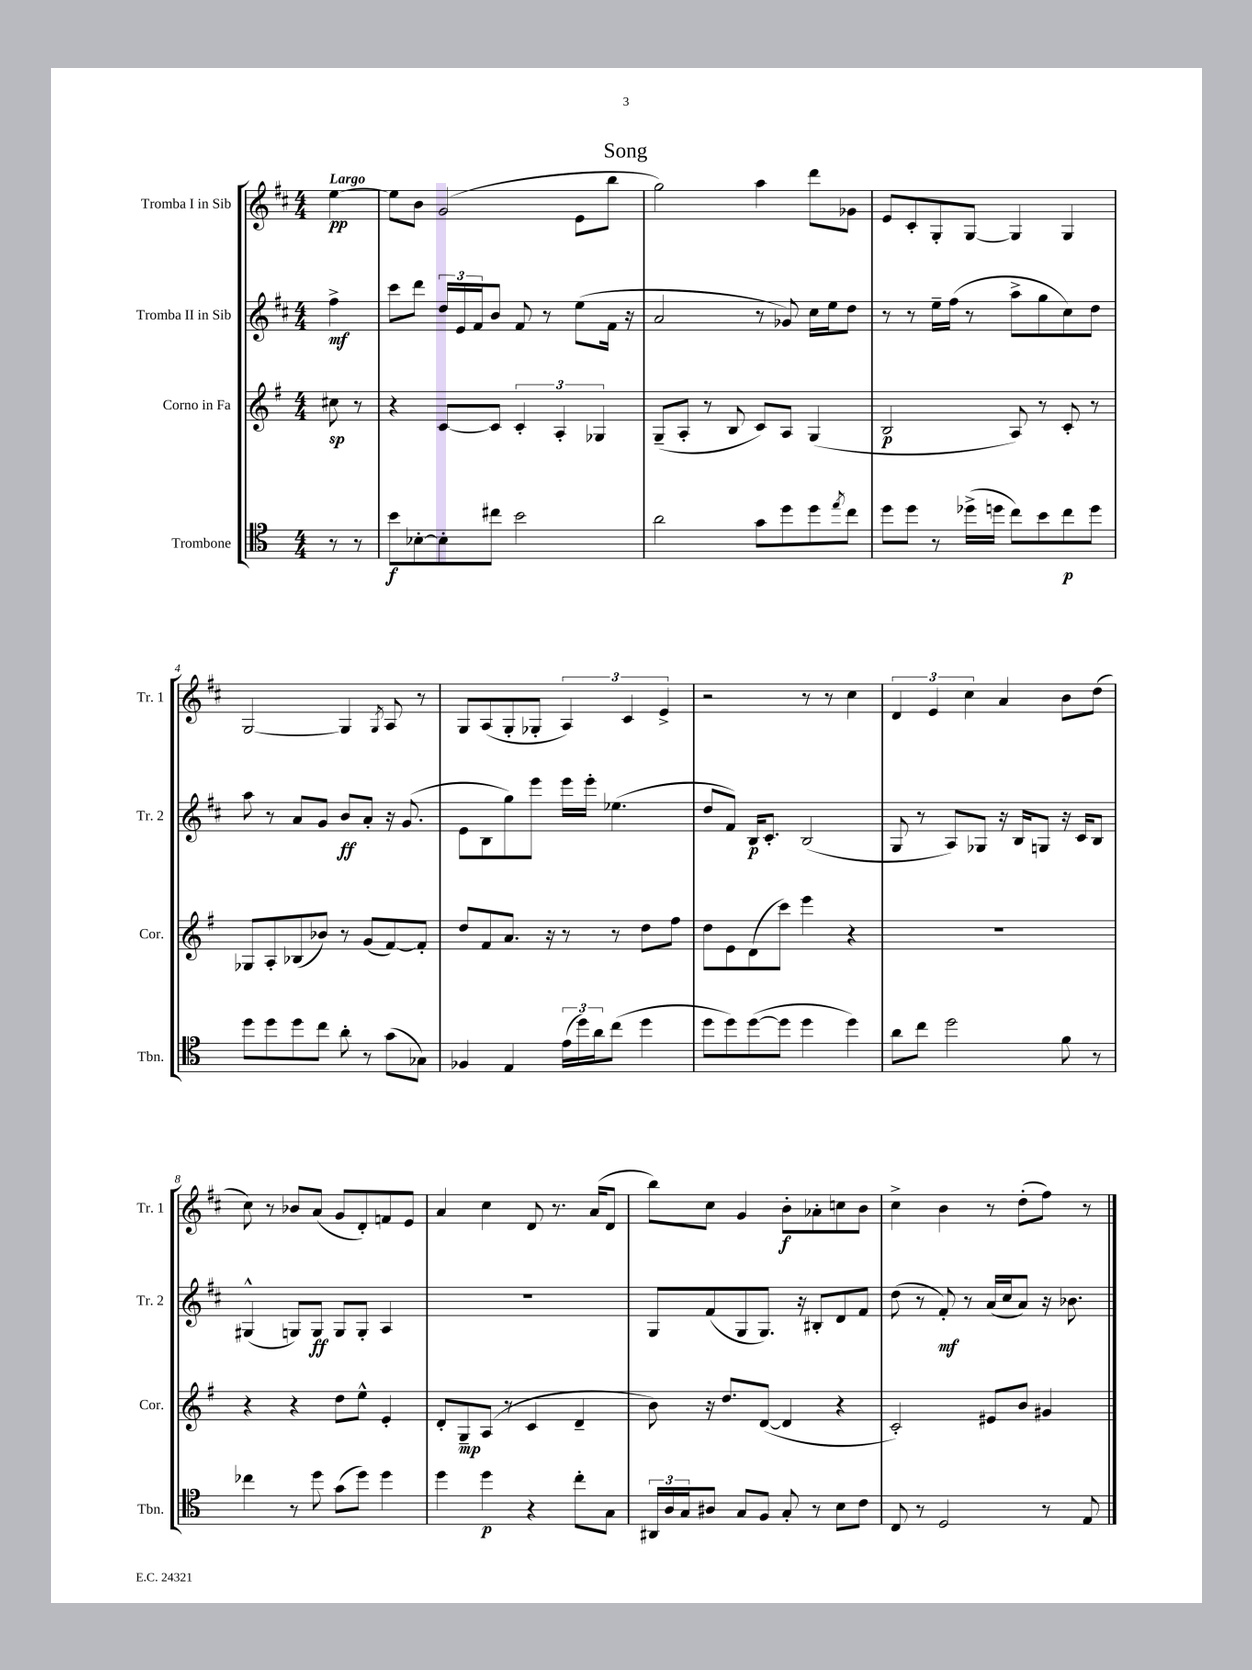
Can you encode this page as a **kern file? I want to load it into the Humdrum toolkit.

**kern	**dynam	**kern	**dynam	**kern	**dynam	**kern	**dynam
*part4	*part4	*part3	*part3	*part2	*part2	*part1	*part1
*staff4	*staff4	*staff3	*staff3	*staff2	*staff2	*staff1	*staff1
*I"Trombone	*	*I"Corno in Fa	*	*I"Tromba II in Sib	*	*I"Tromba I in Sib	*
*I'Tbn.	*	*I'Cor.	*	*I'Tr. 2	*	*I'Tr. 1	*
*clefC4	*	*clefG2	*	*clefG2	*	*clefG2	*
*k[]	*	*k[f#]	*	*k[f#c#]	*	*k[f#c#]	*
*M4/4	*	*M4/4	*	*M4/4	*	*M4/4	*
=	=	=	=	=	=	=	=
!	!	!	!	!	!	!LO:TX:a:B:t=Largo	!
8r	.	8cc#X\	sp	4ff#^\	mf	[4ee\	pp
8r	.	8r	.	.	.	.	.
=1	=1	=1	=1	=1	=1	=1	=1
8b\L	f	4r	.	8ccc#\L	.	8ee\L]	.
[8B-X'\	.	.	.	8ddd\J	.	8b\J	.
8B-'\]	.	[8c/L	.	24dd/LL	.	(2g/	.
.	.	.	.	24e/	.	.	.
.	.	.	.	24f#/J	.	.	.
8cc#X\J	.	8c/J]	.	8b/J	.	.	.
2b\	.	6c'/	.	8f#/	.	.	.
.	.	.	.	8r	.	.	.
.	.	6A'/	.	.	.	.	.
.	.	.	.	(8ee\L	.	8e\L	.
.	.	6G-X/	.	.	.	.	.
.	.	.	.	16f#\Jk	.	8bb\J	.
.	.	.	.	16r	.	.	.
=2	=2	=2	=2	=2	=2	=2	=2
2a\	.	(8G~/L	.	2a/	.	2gg\)	.
.	.	8A'/J	.	.	.	.	.
.	.	8r	.	.	.	.	.
.	.	8B/	.	.	.	.	.
8g\L	.	8c/L)	.	8r	.	4aa\	.
8dd\	.	8A/J	.	8g-X/)	.	.	.
8dd\	.	(4G/	.	16cc#\LL	.	8ddd\L	.
.	.	.	.	16ee\J	.	.	.
8qee/	.	.	.	.	.	.	.
8cc\J	.	.	.	8dd\J	.	8g-X\J	.
=3	=3	=3	=3	=3	=3	=3	=3
8dd\L	.	2B/	p	8r	.	8e/L	.
8dd\J	.	.	.	8r	.	8c#'/	.
8r	.	.	.	16ee~\LL	.	8G'/	.
.	.	.	.	(16ff#\JJ	.	.	.
(16dd-X^\LL	.	.	.	8r	.	[8G/J	.
16ddn\JJ	.	.	.	.	.	.	.
8cc\L)	.	8A/)	.	8aa^\L	.	4G/]	.
8b\	.	8r	.	8gg\	.	.	.
8cc\	p	8c'/	.	8cc#\)	.	4G/	.
8dd\J	.	8r	.	8dd\J	.	.	.
!!LO:LB:g=z
=4	=4	=4	=4	=4	=4	=4	=4
8dd\L	.	8G-X/L	.	8aa\	.	[2G/	.
8dd\	.	8A'/	.	8r	.	.	.
8dd\	.	(8B-X/	.	8a/L	.	.	.
8cc\J	.	8b-X/J)	.	8g/J	.	.	.
8a'\	.	8r	.	8b/L	ff	4G/]	.
8r	.	(8g/L	.	8a'/J	.	.	.
.	.	.	.	.	.	8qG/	.
(8g\L	.	[8f#/)	.	16r	.	8A/	.
.	.	.	.	(8.g/	.	.	.
8G-X\J)	.	8f#'/J]	.	.	.	8r	.
=5	=5	=5	=5	=5	=5	=5	=5
4F-X/	.	8dd/L	.	8e\L	.	8G/L	.
.	.	8f#/	.	8B\	.	(8A/	.
4E/	.	8.a/J	.	8gg\)	.	8G'/	.
.	.	.	.	8eee\J	.	8G-X'/J	.
.	.	16r	.	.	.	.	.
(24e\LL	.	8r	.	16eee\LL	.	6A/)	.
24dd\)	.	.	.	.	.	.	.
.	.	.	.	16eee'\JJ	.	.	.
24a\J	.	.	.	.	.	.	.
(8cc\J	.	8r	.	(4.ee-X\	.	.	.
.	.	.	.	.	.	6c#/	.
4dd\	.	8dd\L	.	.	.	.	.
.	.	.	.	.	.	6e^/	.
.	.	8ff#\J	.	.	.	.	.
=6	=6	=6	=6	=6	=6	=6	=6
8dd\L	.	8dd\L	.	8dd/L	.	2r	.
8dd\)	.	8e\	.	8f#/J)	.	.	.
([8dd\	.	(8d\	.	16B/KL	p	.	.
.	.	.	.	8.c#'/J	.	.	.
8dd\J]	.	8ccc\J)	.	.	.	.	.
4dd\	.	4eee\	.	(2B/	.	8r	.
.	.	.	.	.	.	8r	.
4dd\)	.	4r	.	.	.	4cc#\	.
=7	=7	=7	=7	=7	=7	=7	=7
8a\L	.	1r	.	8G/	.	6d/	.
8cc\J	.	.	.	8r	.	.	.
.	.	.	.	.	.	6e/	.
2dd\	.	.	.	8A/L)	.	.	.
.	.	.	.	.	.	6cc#\	.
.	.	.	.	8G-X/J	.	.	.
.	.	.	.	16r	.	4a/	.
.	.	.	.	16B/KL	.	.	.
.	.	.	.	8Gn/J	.	.	.
8f\	.	.	.	16r	.	8b\L	.
.	.	.	.	16c#/KL	.	.	.
8r	.	.	.	8B/J	.	(8dd\J	.
!!LO:LB:g=z
=8	=8	=8	=8	=8	=8	=8	=8
4cc-X\	.	4r	.	(4G#X^^/	.	8cc#\)	.
.	.	.	.	.	.	8r	.
8r	.	4r	.	8Gn/L)	.	8b-X/L	.
8dd\	.	.	.	8G/J	ff	(8a/J	.
(8g\L	.	8dd\L	.	8G/L	.	8g/L	.
8dd\J)	.	8ee^^\J	.	8G'/J	.	8d'/)	.
4dd\	.	4e'/	.	4A/	.	8fn/	.
.	.	.	.	.	.	8e/J	.
=9	=9	=9	=9	=9	=9	=9	=9
4dd\	.	8d'/L	.	1r	.	4a/	.
.	.	8G~/	mp	.	.	.	.
4dd\	p	(8A/J	.	.	.	4cc#\	.
.	.	8r	.	.	.	.	.
4r	.	4c/	.	.	.	8d/	.
.	.	.	.	.	.	8.r	.
8cc'\L	.	4d~/	.	.	.	.	.
.	.	.	.	.	.	(16a/KL	.
8G\J	.	.	.	.	.	8d/J	.
=10	=10	=10	=10	=10	=10	=10	=10
24AA#X/LL	.	8b\)	.	8G/L	.	8bb\L)	.
24A/	.	.	.	.	.	.	.
24G/J	.	.	.	.	.	.	.
8A#X/J	.	16r	.	(8f#/	.	8cc#\J	.
.	.	8.dd/L	.	.	.	.	.
8G/L	.	.	.	8G/	.	4g/	.
8F/J	.	([8d/J	.	8.G/J)	.	.	.
8G'/	.	4d/]	.	.	.	8b'\L	f
.	.	.	.	16r	.	.	.
8r	.	.	.	8B#X'/L	.	8a-X'\	.
8B\L	.	4r	.	8d/	.	8ccn\	.
8c\J	.	.	.	8f#/J	.	8b\J	.
=11	=11	=11	=11	=11	=11	=11	=11
8C/	.	2c'/)	.	(8dd\	.	4cc#^\	.
8r	.	.	.	8r	.	.	.
2D/	.	.	.	8f#'/)	mf	4b\	.
.	.	.	.	8r	.	.	.
.	.	8e#X/L	.	(16a/LL	.	8r	.
.	.	.	.	16cc#/J	.	.	.
.	.	8b/J	.	8a/J)	.	(8dd'\L	.
8r	.	4g#X/	.	16r	.	8ff#\J)	.
.	.	.	.	8.b-X\	.	.	.
8E/	.	.	.	.	.	8r	.
==	==	==	==	==	==	==	==
*-	*-	*-	*-	*-	*-	*-	*-
